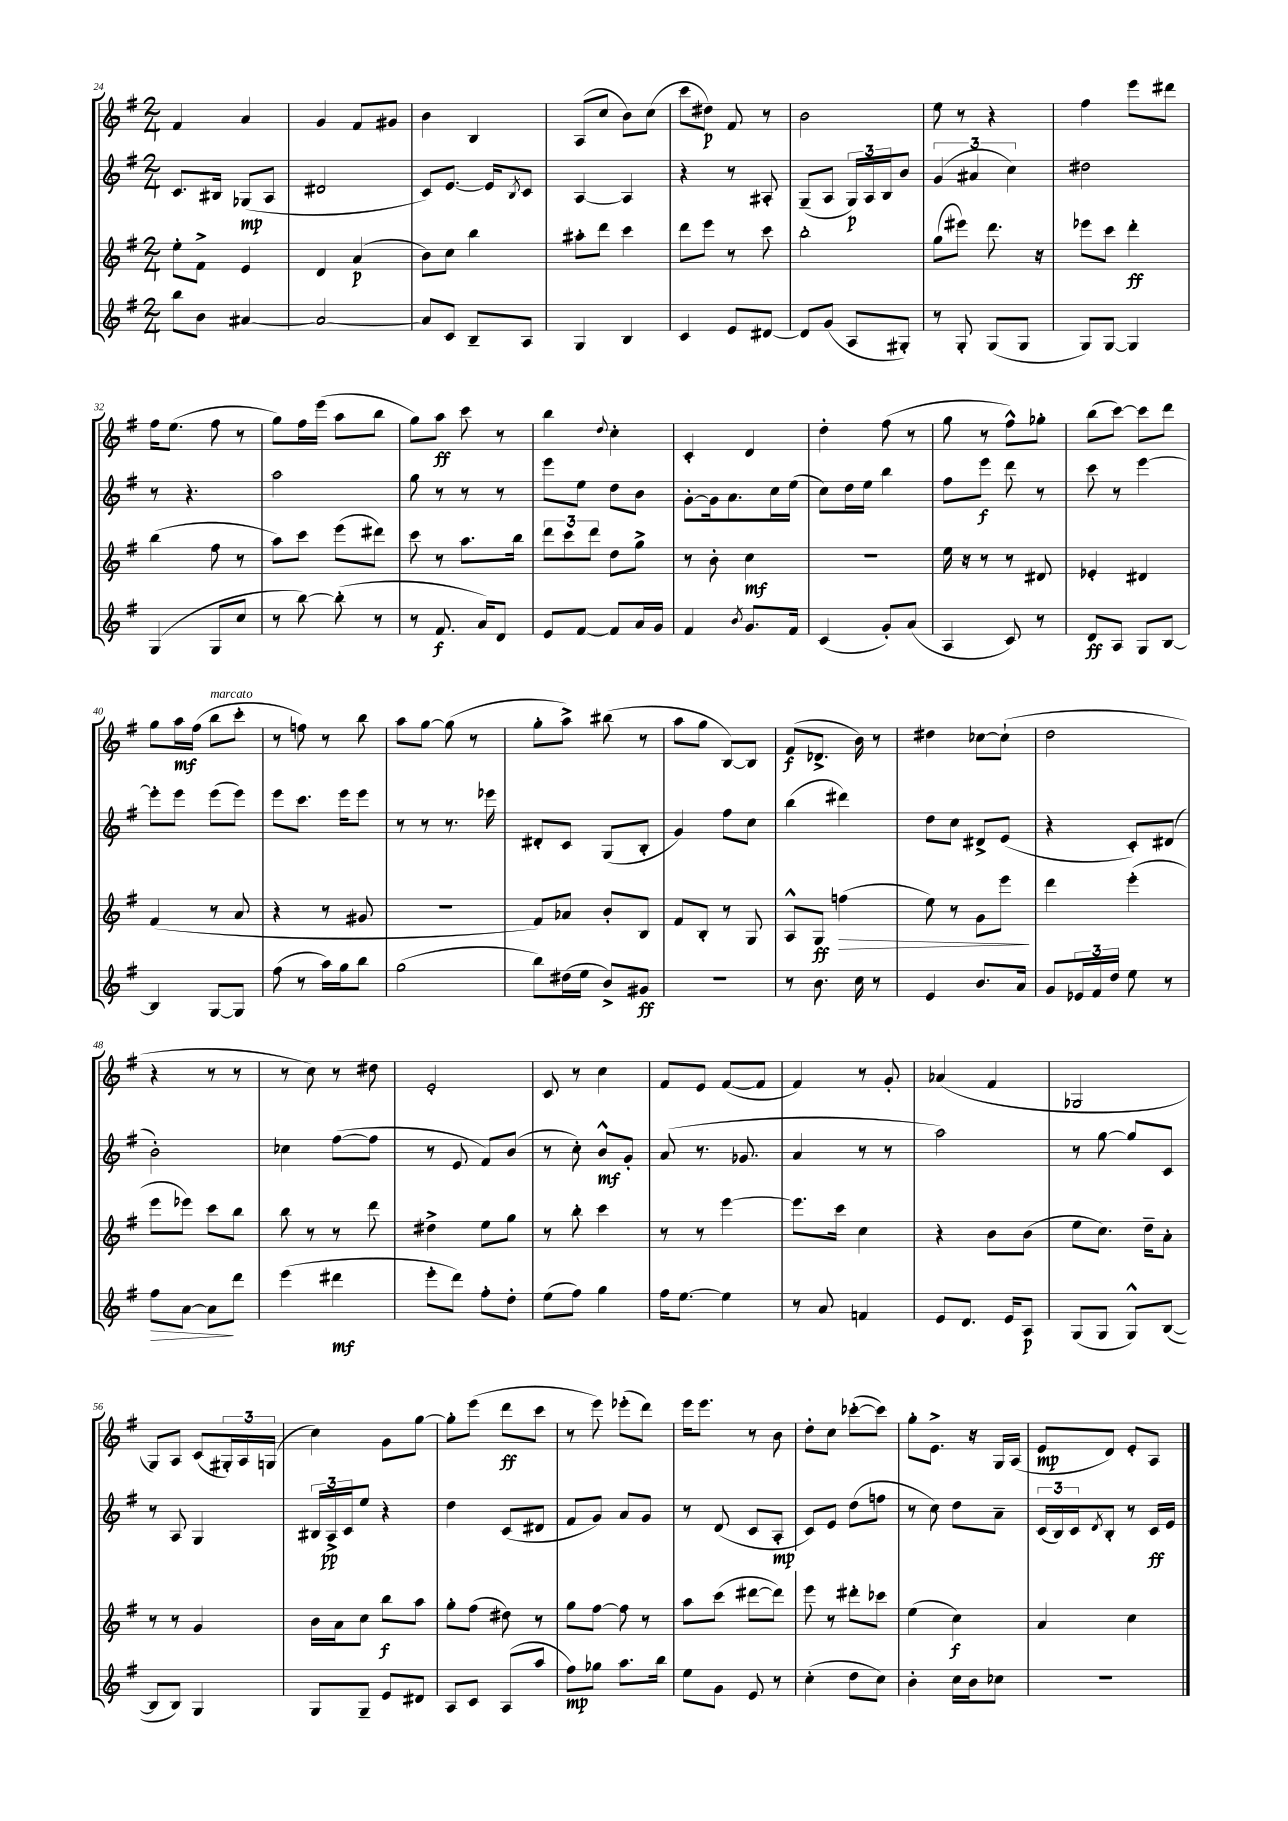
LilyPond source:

<<
\new StaffGroup <<
\new Staff = "s0" {
    \clef treble \key g \major \numericTimeSignature \time 2/4
    fis'4 a'4 |
    g'4 fis'8 gis'8 |
    b'4 b4 |
    a8( c''8 b'8) c''8( |
    c'''8 dis''8\p) fis'8 r8 |
    b'2 |
    e''8 r8 r4 |
    fis''4 e'''8 dis'''8 |
    fis''16 e''8.( fis''8 r8 |
    g''8) fis''16 e'''16( a''8 b''8 |
    g''8) a''8\ff c'''8 r8 |
    b''4 \appoggiatura { d''8 } c''4-. |
    c'4-. d'4 |
    d''4-. fis''8( r8 |
    g''8 r8 fis''8-^) ges''8-. |
    b''8( c'''8~) c'''8 d'''8 |
    g''8 a''16\mf fis''16( b''8^\markup { \italic "marcato" } c'''8-. |
    r8 f''8) r8 b''8 |
    a''8 g''8~ g''8( r8 |
    g''8-. a''8->) bis''8( r8 |
    a''8 g''8 b8~) b8 |
    fis'8\f( des'8.-> b'16) r8 |
    dis''4 ces''8~ ces''8-!( |
    d''2 |
    r4 r8 r8 |
    r8 c''8) r8 dis''8 |
    e'2-. |
    c'8 r8 c''4 |
    fis'8 e'8 fis'8~( fis'8 |
    fis'4) r8 g'8-. |
    aes'4( fis'4 |
    ges2 |
    g8) a8 c'8( \tuplet 3/2 { gis16-.) a16 g16( } |
    c''4) g'8 g''8~ |
    g''8-. e'''8( d'''8\ff c'''8 |
    r8 e'''8) ees'''8-.( d'''8) |
    e'''16 e'''8. r8 b'8 |
    d''8-. c''8 ces'''8~-.( ces'''8) |
    g''8-. e'8.-> r16 g16 a16( |
    e'8\mp d'8) e'8-. a8 \bar "|." |
}
\new Staff = "s1" {
    \clef treble \key g \major \numericTimeSignature \time 2/4
    c'8. bis16 ges8\mp( a8 |
    dis'2 |
    c'8) e'8.~ e'16 \acciaccatura { b8 } c'8 |
    a4~ a4 |
    r4 r8 ais8-. |
    g8--( a8 \tuplet 3/2 { g16\p) a16 b16 } b'8 |
    \tuplet 3/2 { g'4( ais'4 c''4) } |
    dis''2 |
    r8 r4. |
    a''2 |
    g''8 r8 r8 r8 |
    e'''8 e''8 d''8 b'8 |
    g'8~-. g'16 a'8. c''16 e''16( |
    c''8) d''16 e''16 b''4 |
    fis''8 e'''8\f d'''8 r8 |
    c'''8 r8 e'''4~ |
    e'''8-. e'''8 e'''8( e'''8) |
    e'''8 c'''8. e'''16 e'''8 |
    r8 r8 r8. ees'''16 |
    dis'8-. c'8 g8( b8-. |
    g'4) fis''8 c''8 |
    b''4( dis'''4) |
    d''8 c''8 dis'8-> e'8( |
    r4 c'8-.) dis'8( |
    b'2-.) |
    ces''4 fis''8~( fis''8 |
    r8 e'8 fis'8) b'8( |
    r8 c''8-.) b'8-^\mf g'8-. |
    a'8( r8. ges'8. |
    a'4 r8 r8 |
    a''2) |
    r8 g''8~ g''8 c'8 |
    r8 a8 g4 |
    \tuplet 3/2 { bis16 a16->\pp c'16 } e''8 r4 |
    d''4 c'8( dis'8 |
    fis'8 g'8) a'8 g'8 |
    r8 d'8( c'8 a8-.\mp |
    c'8) e'8 d''8( f''8 |
    r8 c''8) d''8 a'8-- |
    \tuplet 3/2 { c'16( b16) c'16 } \acciaccatura { d'8 } b8-. r8 c'16\ff e'16 \bar "|." |
}
\new Staff = "s2" {
    \clef treble \key g \major \numericTimeSignature \time 2/4
    e''8-. fis'8-> e'4 |
    d'4 a'4\p( |
    b'8) c''8 b''4 |
    ais''8-. d'''8 c'''4 |
    d'''8 e'''8 r8 c'''8 |
    b''2-. |
    g''8( eis'''8) d'''8. r16 |
    ees'''8 c'''8 d'''4-.\ff |
    b''4( fis''8 r8 |
    a''8) c'''8 e'''8( dis'''8) |
    c'''8 r8 a''8. b''16 |
    \tuplet 3/2 { d'''8 c'''8 d'''8 } d''8 g''8-> |
    r8 b'8-. c''4\mf |
    R2 |
    e''16 r16 r8 r8 dis'8 |
    ees'4-. dis'4 |
    fis'4( r8 a'8 |
    r4 r8 gis'8 |
    r2 |
    fis'8) aes'8 b'8-. b8 |
    fis'8 b8-. r8 g8 |
    a8-^ g8\ff f''4\>( |
    e''8) r8 g'8 e'''8\! |
    d'''4 e'''4-.( |
    e'''8 ees'''8) c'''8 b''8 |
    b''8 r8 r8 d'''8 |
    dis''4-> e''8 g''8 |
    r8 b''8-. c'''4 |
    r8 r8 e'''4~ |
    e'''8. c'''16 c''4 |
    r4 b'8 b'8( |
    e''8 c''8.) d''16-- a'8-. |
    r8 r8 g'4 |
    b'16 a'16 c''8 b''8\f a''8 |
    g''8-. fis''8( dis''8) r8 |
    g''8 fis''8~ fis''8 r8 |
    a''8 c'''8( dis'''8~ dis'''8) |
    e'''8 r8 dis'''8-. ces'''8 |
    e''4( c''4\f) |
    a'4 c''4 \bar "|." |
}
\new Staff = "s3" {
    \clef treble \key g \major \numericTimeSignature \time 2/4
    b''8 b'8 ais'4~ |
    ais'2~ |
    ais'8 c'8 b8-- a8 |
    g4 b4 |
    c'4 e'8 dis'8~ |
    dis'8 g'8( a8 gis8-.) |
    r8 g8-. g8( g8 |
    g8) g8~ g4 |
    g4( g8 c''8 |
    r8 b''8~) b''8-.( r8 |
    r8 fis'8.\f a'16) d'8 |
    e'8 fis'8~ fis'8 a'16 g'16 |
    fis'4 \acciaccatura { b'8 } g'8. fis'16 |
    c'4( g'8-.) a'8( |
    a4 c'8) r8 |
    d'8\ff a8 g8 b8~ |
    b4 g8~ g8 |
    fis''8( r8 a''16) g''16 b''8 |
    g''2( |
    b''8) dis''16( e''16 b'8->) gis'8\ff |
    r2 |
    r8 b'8. c''16 r8 |
    e'4 b'8. a'16 |
    g'8 \tuplet 3/2 { ees'16 fis'16 d''16 } e''8 r8 |
    fis''8\> a'8~ a'8\! d'''8 |
    e'''4( dis'''4\mf |
    e'''8-. d'''8) fis''8-. d''8-. |
    e''8( fis''8) g''4 |
    fis''16 e''8.~ e''4 |
    r8 a'8 f'4 |
    e'8 d'8. e'16 a8\p |
    g8( g8 g8-^) b8~( |
    b8 b8) g4 |
    g8 g8-- e'8 dis'8 |
    a8 c'8 a8( a''8 |
    fis''8\mp) ges''8 a''8. b''16 |
    e''8 g'8 e'8 r8 |
    c''4-.( d''8 c''8) |
    b'4-. c''16 b'16 ces''8 |
    r2 \bar "|." |
}
>>
>>
\layout { \context { \Score currentBarNumber = #24 } }
